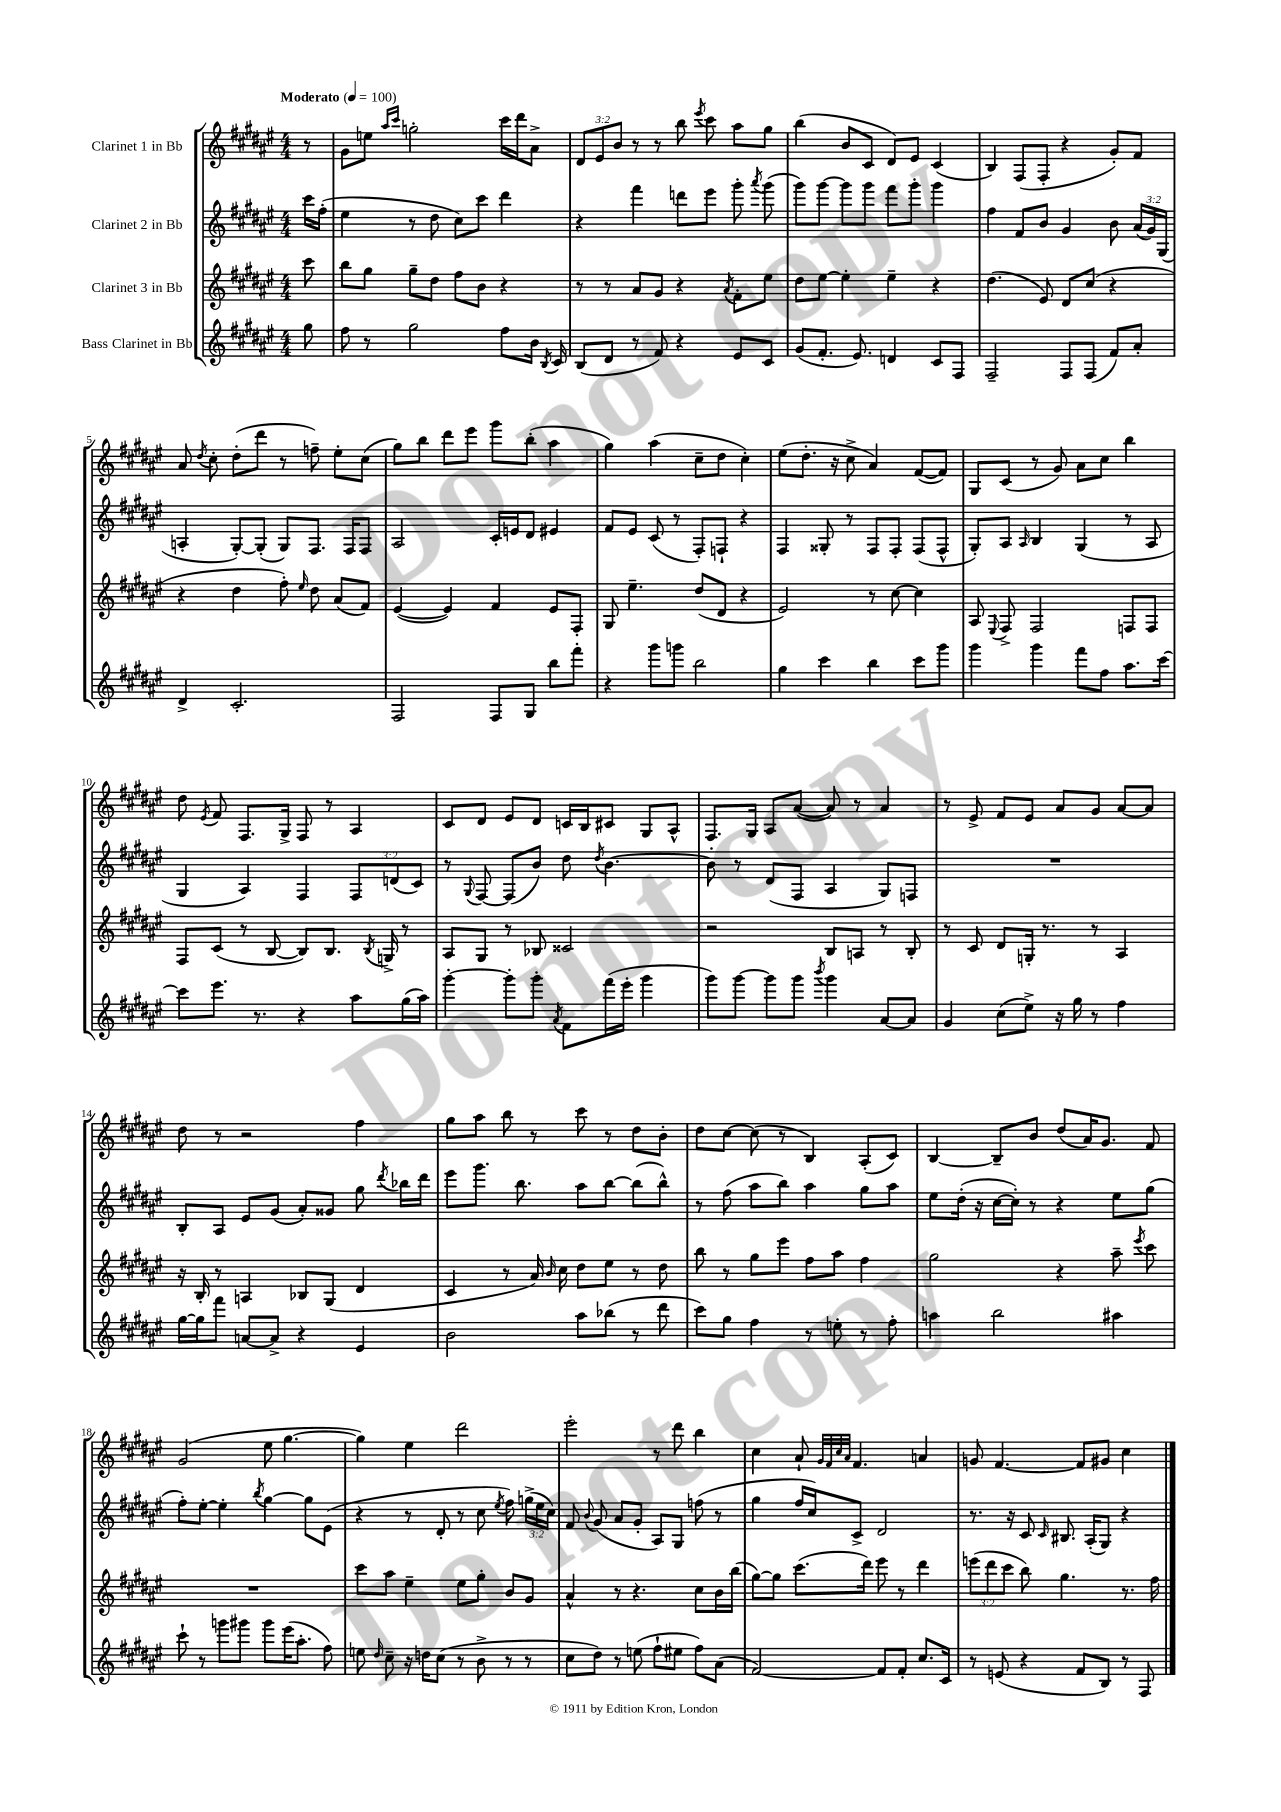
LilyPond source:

<<
\new StaffGroup <<
\new Staff = "s0" \with { instrumentName = "Clarinet 1 in Bb" } {
    \clef treble \key fis \major \numericTimeSignature \time 4/4 \override Staff.TupletNumber.text = #tuplet-number::calc-fraction-text \partial 8 \tempo "Moderato" 4 = 100
    \autoBeamOff r8 |
    gis'8[ e''8] \grace { ais''16[ cis'''16] } g''2-. cis'''16[ dis'''16 ais'8]-> |
    \tuplet 3/2 { dis'8[ eis'8 b'8] } r8 r8 b''8 \acciaccatura { eis'''8 } cis'''8 ais''8[ gis''8] |
    b''4( b'8[ cis'8] dis'8[) eis'8] cis'4( |
    b4) fis8[( fis8]-. r4 gis'8[-.) fis'8] |
    ais'8 \acciaccatura { dis''8 } cis''8-. dis''8[-.( dis'''8] r8 f''8--) eis''8[-. cis''8]( |
    gis''8[) b''8] dis'''8[ eis'''8] gis'''8[ b''8]-.( ais''4 |
    gis''4) ais''4( cis''8[-- dis''8] cis''4-.) |
    eis''8[( dis''8.]-. r16 cis''8-> ais'4) fis'8[~( fis'8]) |
    gis8[ cis'8]( r8 gis'8) ais'8[ cis''8] b''4 |
    dis''8 \acciaccatura { eis'8 } fis'8 fis8.[ gis16]-> fis8 r8 ais4 |
    cis'8[ dis'8] eis'8[ dis'8] c'16[ b16 cis'8] gis8[ ais8]-^ |
    fis8.[ gis16] ais8[ ais'8]~( ais'8) r8 ais'4 |
    r8 eis'8-> fis'8[ eis'8] ais'8[ gis'8] ais'8[~ ais'8] |
    dis''8 r8 r2 fis''4 |
    gis''8[ ais''8] b''8 r8 cis'''8 r8 dis''8[ b'8]-. |
    dis''8[ cis''8]~ cis''8( r8 b4) ais8[-.( cis'8]) |
    b4~ b8[-- b'8] dis''8[( ais'16) gis'8.] fis'8 |
    gis'2( eis''8 gis''4.~ |
    gis''4) eis''4 dis'''2 |
    eis'''2-. r8 dis'''8 b''4 |
    cis''4 ais'8-! \grace { gis'32[ fis'32 cis''32 ais'32] } fis'4. a'4 |
    g'8 fis'4.~ fis'8[ gis'8] cis''4 \bar "|." |
}
\new Staff = "s1" \with { instrumentName = "Clarinet 2 in Bb" } {
    \clef treble \key fis \major \numericTimeSignature \time 4/4 \override Staff.TupletNumber.text = #tuplet-number::calc-fraction-text \partial 8
    \autoBeamOff cis'''16[ fis''16]-.( |
    eis''4 r8 dis''8 cis''8[) cis'''8] dis'''4 |
    r4 fis'''4 d'''8[ eis'''8] gis'''8-. \acciaccatura { ais'''8 } gis'''8( |
    gis'''8[) gis'''8]~ gis'''8[ gis'''8] fis'''8[ gis'''8]-. gis'''4 |
    fis''4 fis'8[ b'8] gis'4 b'8 \tuplet 3/2 { ais'16[( gis'16) gis16]( } |
    a4-. gis8[~-.) gis8]-.( gis8[) fis8.] fis16[ fis8] |
    ais2 cis'16[-. e'16 dis'8] eis'4 |
    fis'8[ eis'8] cis'8( r8 fis8[-.) f8]-! r4 |
    fis4 gisis8-. r8 fis8[ fis8]-. fis8[( fis8]-^ |
    gis8[-.) ais8] \grace { ais16 } b4 gis4( r8 ais8 |
    gis4 ais4) fis4 \tuplet 3/2 { fis8[ d'8( cis'8]) } |
    r8 \appoggiatura { gis8 } fis8~ fis8[( b'8]) dis''8 \acciaccatura { dis''8 } b'4.~ |
    b'8-. r8 dis'8[( fis8] ais4 gis8[) f8] |
    R1 |
    b8[-. ais8] eis'8[ gis'8]( ais'8[-.) gisis'8] gis''8 \acciaccatura { dis'''8 } bes''16[ dis'''16] |
    eis'''8[ gis'''8.] b''8. ais''8[ b''8]~ b''8[( b''8]-^) |
    r8 fis''8( ais''8[ b''8]) ais''4 gis''8[ ais''8] |
    eis''8[ dis''16]-.( r16 cis''16[~ cis''16]-.) r8 r4 eis''8[ gis''8]( |
    fis''8[-.) eis''8]~-. eis''4-. \acciaccatura { b''8 } gis''4~ gis''8[ eis'8]( |
    r4 r8 dis'8-. r8 cis''8 \acciaccatura { eis''8 } fis''8) \tuplet 3/2 { g''16[->( eis''16 cis''16]) } |
    fis'8 \appoggiatura { b'8 } gis'8( ais'8[ gis'8]-. ais8[) gis8] f''8( r8 |
    gis''4 fis''16[ cis''16) cis'8]-> dis'2 |
    r8. r16 cis'8 \grace { cis'16 } bis8. ais16[-.( gis8]) r4 \bar "|." |
}
\new Staff = "s2" \with { instrumentName = "Clarinet 3 in Bb" } {
    \clef treble \key fis \major \numericTimeSignature \time 4/4 \override Staff.TupletNumber.text = #tuplet-number::calc-fraction-text \partial 8
    \autoBeamOff cis'''8 |
    b''8[ gis''8] gis''8[-- dis''8] fis''8[ b'8] r4 |
    r8 r8 ais'8[ gis'8] r4 \acciaccatura { ais'8 } fis'8[-. eis''8] |
    dis''8[ eis''8]~ eis''4-. eis''4-- r4 |
    dis''4.( eis'8) dis'8[ cis''8]( r4 |
    r4 dis''4 fis''8-.) \grace { eis''16 } dis''8 ais'8[( fis'8]) |
    eis'4~( eis'4) fis'4 eis'8[ fis8]-. |
    gis8 eis''4.-- dis''8[( dis'8] r4 |
    eis'2) r8 cis''8~ cis''4 |
    ais8 \appoggiatura { eis8 } fis8-> fis2 f8[ f8] |
    fis8[ cis'8]( r8 b8~ b8[) b8.] \acciaccatura { b8 } g16-> r8 |
    ais8[ gis8] r8 bes8 cisis'2 |
    r2 b8[ a8] r8 b8-. |
    r8 cis'8 dis'8[ g16]-. r8. r8 ais4 |
    r16 b16-. r8 a4 bes8[ gis8]( dis'4 |
    cis'4 r8 ais'16) \grace { b'16 } cis''16 dis''8[ eis''8] r8 dis''8 |
    b''8 r8 gis''8[ eis'''8] fis''8[ ais''8] fis''4 |
    gis''2 r4 ais''8-- \acciaccatura { eis'''8 } cis'''8 |
    R1 |
    cis'''8[ ais''8] eis''4-- eis''8[ gis''8]-. b'8[ gis'8] |
    ais'4-^ r8 r4. cis''8[ b'16 b''16]( |
    gis''8[~) gis''8] cis'''8.[( dis'''16]) eis'''8 r8 dis'''4 |
    \tuplet 3/2 { e'''8[( dis'''8 cis'''8] } b''8) gis''4. r8. fis''16 \bar "|." |
}
\new Staff = "s3" \with { instrumentName = "Bass Clarinet in Bb" } {
    \clef treble \key fis \major \numericTimeSignature \time 4/4 \partial 8
    \autoBeamOff gis''8 |
    fis''8 r8 gis''2 fis''8[ b'16] \acciaccatura { b8 } cis'16 |
    b8[( dis'8] r8 fis'8) r4 eis'8[ cis'8] |
    gis'8[( fis'8.]-. eis'8.) d'4 cis'8[ fis8] |
    fis2-- fis8[ fis8]( fis'8[) ais'8]-. |
    dis'4-> cis'2.-. |
    fis2 fis8[ gis8] b''8[ fis'''8]-. |
    r4 gis'''8[ g'''8] b''2 |
    gis''4 cis'''4 b''4 cis'''8[ gis'''8] |
    gis'''4 gis'''4 fis'''8[ fis''8] ais''8.[ cis'''16]~ |
    cis'''8[ eis'''8.] r8. r4 ais''8[ gis''16( ais''16]) |
    gis'''4~-. gis'''8[-. gis'''8]-. \acciaccatura { ais'8 } fis'8[ fis'''16( eis'''16]-. gis'''4 |
    gis'''8[) gis'''8]~ gis'''8[ gis'''8] \acciaccatura { b'''8 } gis'''4 ais'8[~ ais'8] |
    gis'4 cis''8[( eis''8]->) r16 gis''16 r8 fis''4 |
    gis''16[~ gis''16 fis'''8] a'8[~ a'8]-> r4 eis'4 |
    b'2 ais''8[ bes''8]( r8 dis'''8 |
    cis'''8[) gis''8] fis''4 r8 e''8-. r8 fis''8-. |
    a''4 b''2 ais''4 |
    cis'''8-! r8 g'''8[ gis'''8] gis'''8[ eis'''16( ais''8.]-. fis''8) |
    e''8 \grace { dis''16 } cis''8-- r16 d''16[ cis''8]( r8 b'8-> r8 r8 |
    cis''8[ dis''8]) r8 e''8( fis''8[-! eis''8] fis''8[) ais'8]( |
    fis'2~) fis'8[ fis'8]-. cis''8.[ cis'16] |
    r8 e'8( r4 fis'8[ b8]) r8 fis8 \bar "|." |
}
>>
>>
